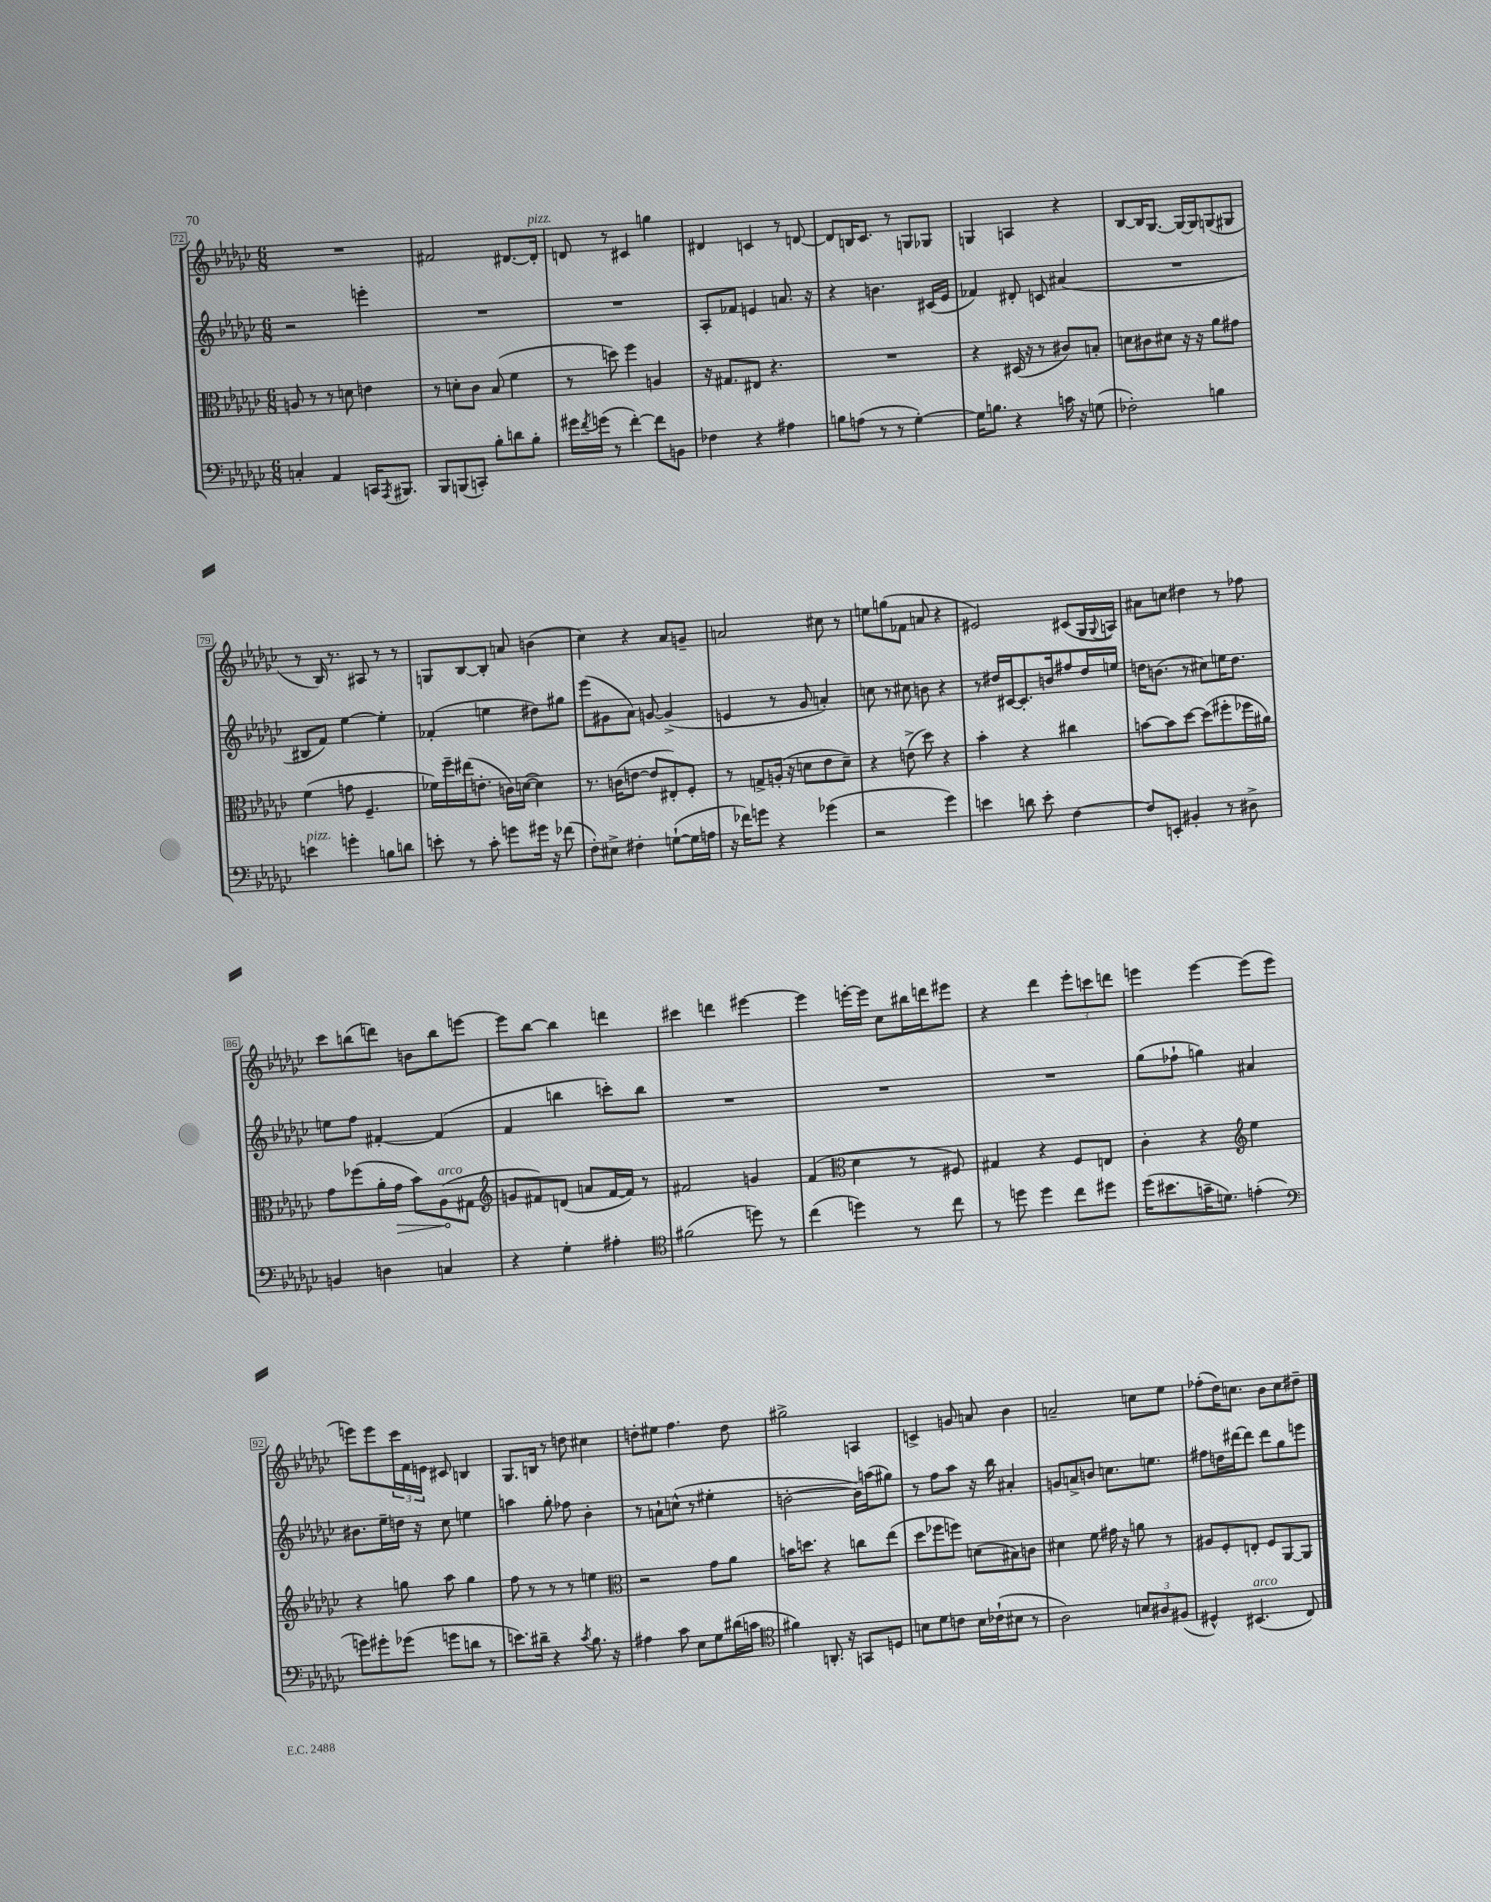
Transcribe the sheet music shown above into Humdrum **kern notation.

**kern	**kern	**kern	**kern
*staff4	*staff3	*staff2	*staff1
*clefF4	*clefC3	*clefG2	*clefG2
*k[b-e-a-d-g-c-]	*k[b-e-a-d-g-c-]	*k[b-e-a-d-g-c-]	*k[b-e-a-d-g-c-]
*M6/8	*M6/8	*M6/8	*M6/8
4C'	8A	2r	2.r
.	8r	.	.
4AA-	8r	.	.
.	8d	.	.
16CC	4e	4eee'	.
8qAAA-	.	.	.
8.BBB#	.	.	.
=	=	=	=
8BBB-	8r	2.r	2f#
(8BBB	8d'	.	.
8CC')	8c-	.	.
8B-'	(8B-	.	.
8d	4f	.	[8.d#
8B-'	.	.	.
.	.	.	16d#']
=	=	=	=
16g#	8r	2.r	8d
8qf	.	.	.
(16g	.	.	.
8r	8dd)	.	8r
[4f')	4ff	.	4c#
8f]	4A	.	4gg
8BB	.	.	.
=	=	=	=
4F-	16r	8A-'	4d#
.	8.G#	.	.
.	.	8f-	.
4r	8E#	4e	4c
.	4.r	.	.
4A#	.	8.a	8r
.	.	.	[8d
.	.	16r	.
=	=	=	=
8B	2.r	4r	8d]
(8A	.	.	16B
.	.	.	8.c-
8r	.	4.b	.
8r	.	.	8r
[4G-')	.	.	8G
.	.	(16c#	8G-
.	.	16e-	.
=	=	=	=
16G-]	4r	4f-)	4G
8.B	.	.	.
4r	(16D#	8d#'	4A
.	16r	.	.
.	8r	8c	.
16c	8c#)	(4a#	4r
16r	.	.	.
(8G	8B'	.	.
=	=	=	=
2F-')	8d	2.r	[8B-
.	8c#	.	16B-]
.	.	.	[8.G-
.	8d#	.	.
.	16r	.	16G-_
.	16r	.	16G-]
4B	8a-	.	(8G
.	8g#	.	8G#
=	=	=	=
4e	(4f	8B#	8r
.	.	8f)	16B-)
.	.	.	8.r
4g'	8g	[4ee-	.
.	4.F~	.	8A#
8B	.	4ee-']	8r
8d	.	.	8r
=	=	=	=
8e'	16f-)	(4f-'	8G
.	16ff~	.	.
8r	(16ee#	.	[8B-
.	8.e'	.	.
8c-'	.	4ee	8B-']
8g	16c)	.	8a
.	([16d	.	.
16g#	4d])	8dd#)	(4b
16r	.	.	.
(8f-	.	8gg#	.
=	=	=	=
8F')	8.r	(8eee-	4cc-)
8E#^	.	8g#	.
.	(16c	.	.
4F#'	[8e	8a-)	4r
.	8e]	[8g	.
([8G`	8E#')	(4g^]	8a-
16G]	8F'	.	8g~
16A	.	.	.
=	=	=	=
16r	8r	4e	2a
16f-)	.	.	.
8g	8G^	.	.
4r	(16A'	8r	.
.	16r	.	.
.	8d	8g-	.
(4g-	8e-	4a')	8cc#
.	8d~)	.	8r
=	=	=	=
2r	4r	8cc	8ee
.	.	8r	(8gg
.	(8e^	8cc#	8f-
.	8dd-)	8b	8a
4g-)	4r	4r	4r
=	=	=	=
4e	4b-'	8r	2e#)
.	.	16dd#	.
.	.	[16c#	.
8d	4r	8.c#']	.
8e'	.	.	.
.	.	16b	.
[4F	4cc#	8ff#	(8c#
.	.	16dd#	16G-
.	.	.	8qqG-
.	.	16ee	16A)
=	=	=	=
8F]	[8b	16dd	8a#
.	.	(8.b	.
8EE'	8b]	.	8cc
4BB#'	[8dd-	8r	4dd#
.	(8dd-]	8cc#)	.
8r	8ff#'	16ee	8r
.	.	8.dd	.
8D#^	16ff-	.	8ff-
.	16a#)	.	.
=	=	=	=
4BB	8g-	8ee	8ccc-
.	(8ff-	8ff	(8bb
4D	16a-'	[4f#'	8ddd)
.	16g-	.	.
.	8b-)	.	8b
4C	(8A-	(4f#]	8bb
.	8G#	.	[8eee
=	=	=	=
*	*clefG2	*	*
4r	8g	4f	8eee]
.	8f#)	.	[8bb-
4G-'	(8d	4bb	4bb-]
.	8a	.	.
4A#'	[16f#	8ccc')	4ddd
.	16f#])	.	.
.	8r	8bb	.
=	=	=	=
*clefC4	*	*	*
(2f#	2f#	2.r	4ccc#
.	.	.	4ddd
8dd)	4g	.	[4eee#
8r	.	.	.
=	=	=	=
(4cc-	(4f	2.r	4eee#]
*	*clefC3	*	*
4dd)	4d-	.	[16eee'
.	.	.	16eee]
.	.	.	8cc-
8r	8r	.	16bb#
.	.	.	16ddd
8cc-	8F#)	.	8eee#
=	=	=	=
8r	4G#	2.r	4r
8dd	.	.	.
4dd	4r	.	4ddd-
8cc-	8F	.	12eee-'
.	.	.	12ccc
8dd#	8E	.	.
.	.	.	12ddd
=	=	=	=
(16dd-	4c-'	(8gg-	4eee
8.b#	.	.	.
.	.	8ff-`	.
16g~	4r	4gg)	[4eee
8.d)	.	.	.
*	*clefG2	*	*
(4e'	4ee-	4a#	(8eee]
.	.	.	8eee
=	=	=	=
*clefF4	*	*	*
8g)	4r	8.b#	8eee)
8g#'	.	.	8eee
.	.	16ee-~	.
(8g-	8gg	16dd	24ccc-
.	.	.	24f
.	.	16r	.
.	.	.	24e
8g	8aa-	8cc-	8c#
8d	4gg	4ee	4B
8r	.	.	.
=	=	=	=
8.e)	8ff	4aa	8.G-
.	8r	.	.
16d#~	.	.	16B
4r	8r	8gg-'	8r
.	8r	8ff-	8dd
8qc-	.	.	.
8.B-	4ee	4b-'	4cc#
16r	.	.	.
=	=	=	=
*	*clefC3	*	*
4A#	2r	8r	8dd'
.	.	8a`	8ee#
8c-	.	(8cc^^	4.ff
8E-	.	8r	.
8G-	8g-	4ee#'	.
(16d#	8a-	.	8dd
16c	.	.	.
=	=	=	=
*clefC4	*	*	*
4f#)	16b	[2b'	2gg#^
.	8.dd	.	.
8.AA'	4r	.	.
16r	.	.	.
8GG	8cc	16b])	4A
.	.	(16aa	.
8D	(8ee-	8gg#)	.
=	=	=	=
8B	8dd-	8r	4c^
8d-	8ff-	8ff	.
8c	8ff)	8aa-	8g
16B	(8d	16r	8a
(16c-`	.	16bb-	.
8B#	8B#)	4a#'	4b-
8r	8c	.	.
=	=	=	=
2A-)	4d#	8g	2a~
.	.	8a^	.
.	8f	8b	.
.	16g#	8.cc	.
.	16r	.	.
12B	8a	.	8cc
.	.	8.ee	.
12A#	.	.	.
.	8r	.	8ee-
(12F#	.	.	.
=	=	=	=
4D#^^)	8A#	8ff#	(8ff-'
.	8F'	16dd	16dd-)
.	.	[16ddd#	8.cc
(4.BB#	8E'	8ddd#]	.
.	8F	8ddd#	8b-
.	[8AA-	8gg-	8cc
8C-)	8AA-]	8eee	8dd#~
==	==	==	==
*-	*-	*-	*-
